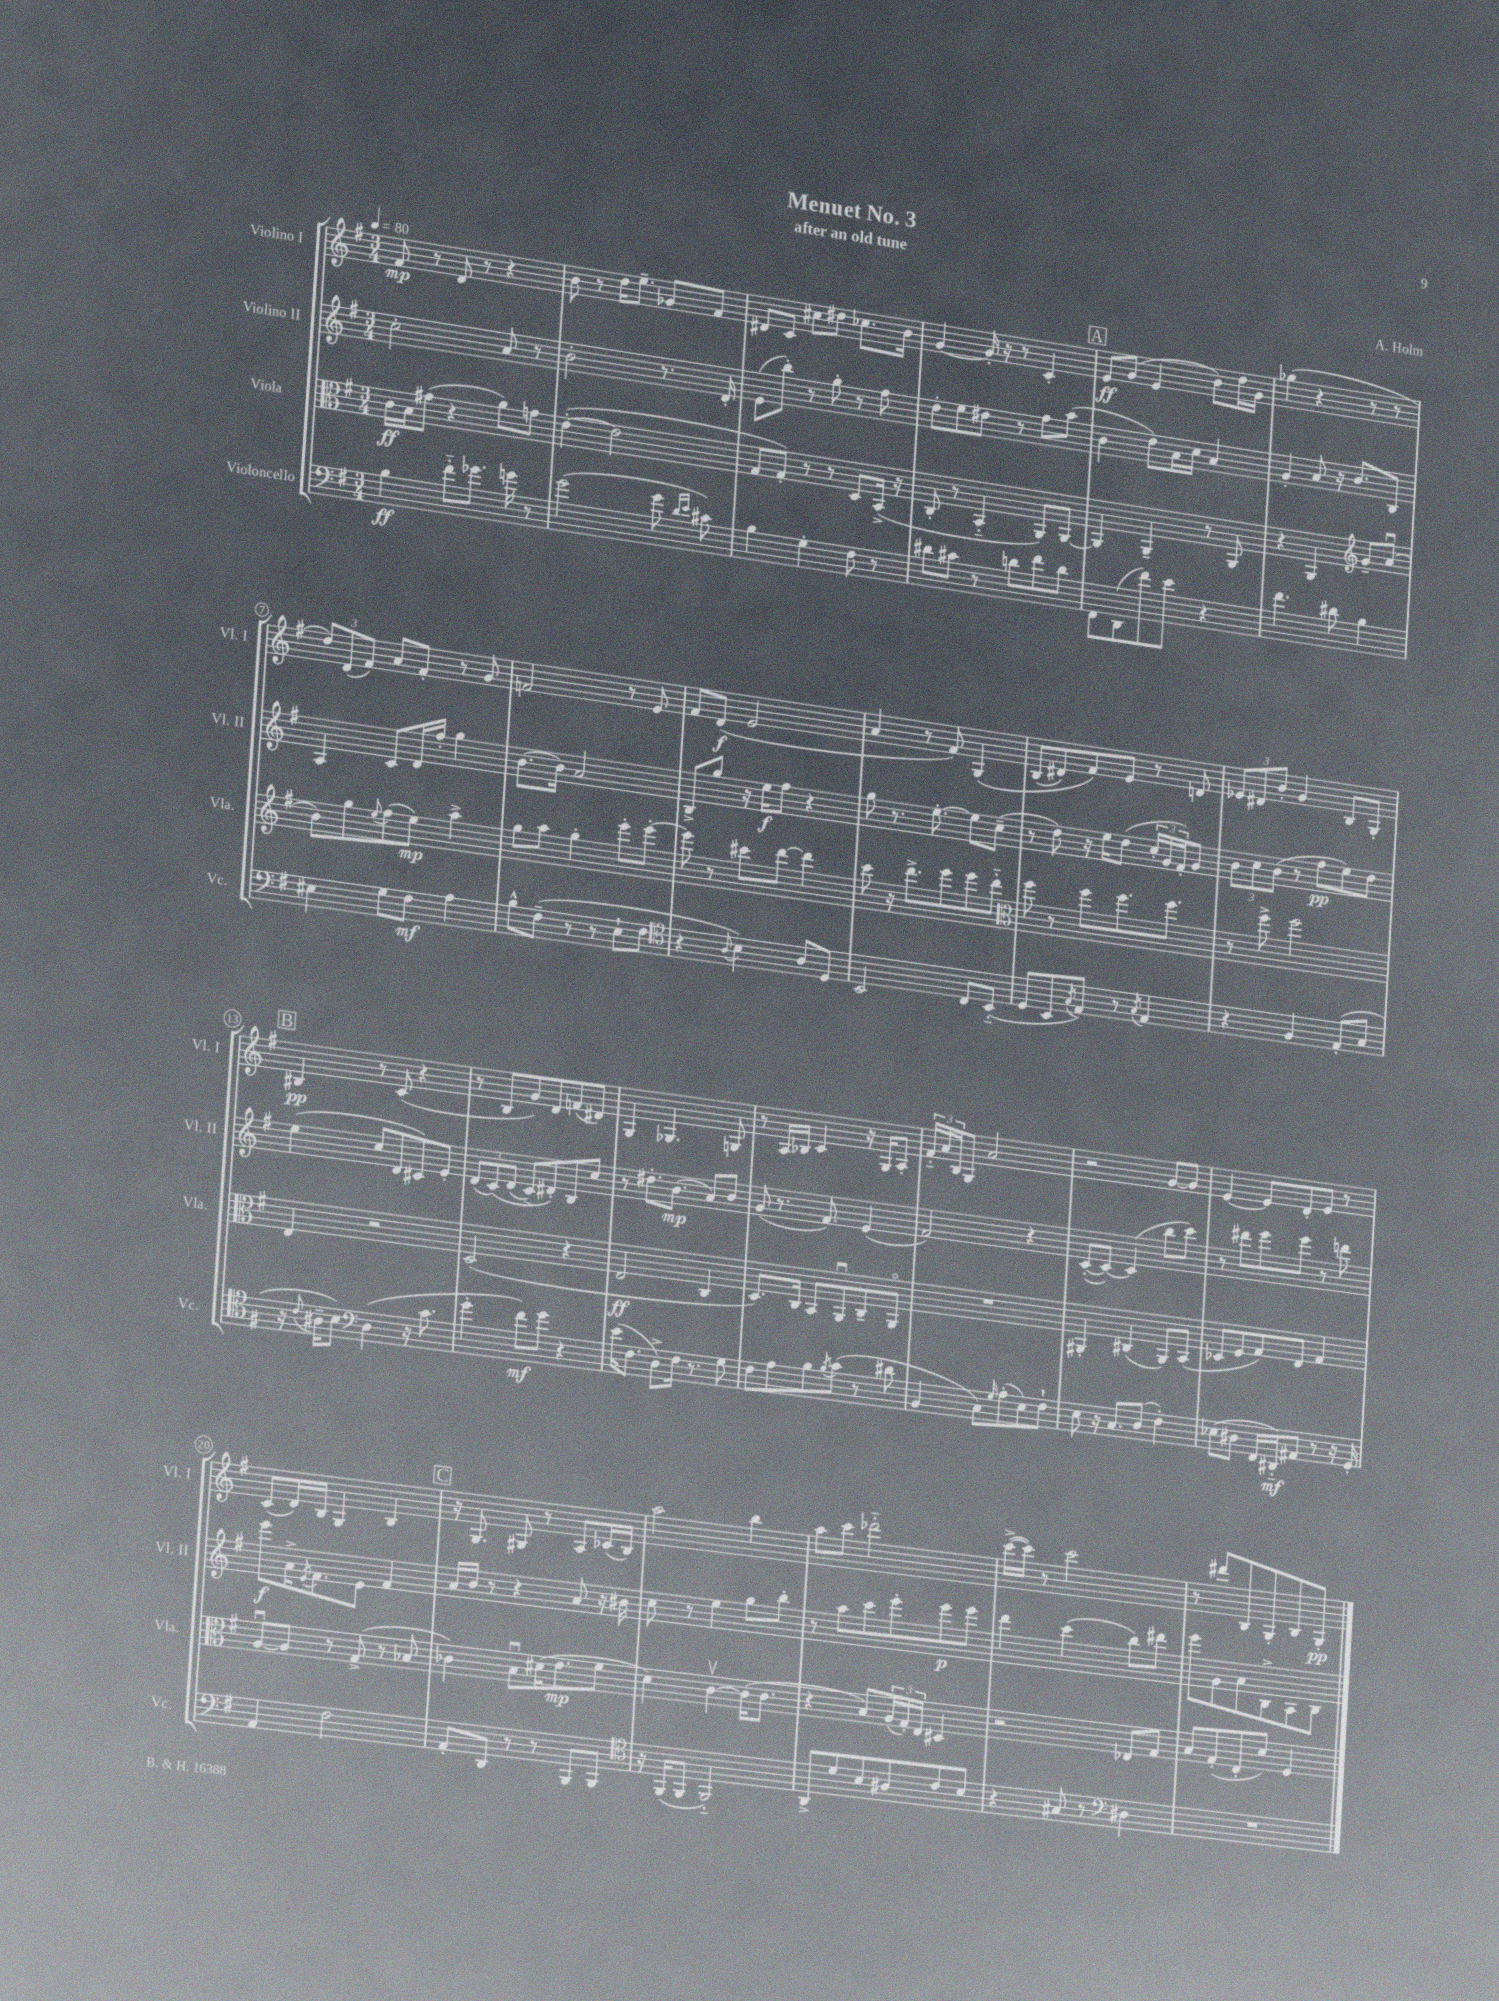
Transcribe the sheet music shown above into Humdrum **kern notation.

**kern	**kern	**kern	**kern
*staff4	*staff3	*staff2	*staff1
*clefF4	*clefC3	*clefG2	*clefG2
*k[f#]	*k[f#]	*k[f#]	*k[f#]
*M3/4	*M3/4	*M3/4	*M3/4
*MM80	*MM80	*MM80	*MM80
4B	16c	2cc'	8f#
.	16B	.	.
.	(8g#	.	8r
8f#'~	4r	.	8d
8.g-	.	.	8r
.	8a)	8a	4r
16g	.	.	.
8r	8g	8r	.
=	=	=	=
(2g	([4e'	2b'	8b
.	.	.	8r
.	2e]	.	16dd
.	.	.	8.ee~
8g	.	8.r	8g-
16qqd	.	.	.
16qqe	.	.	.
8c#)	.	.	8f#
.	.	16d'	.
=	=	=	=
4B	8G	(8e	8d#
.	8G')	8bb')	8c
4G'	8r	8r	8cc#
.	8r	8gg'	8dd#
8F#	8D	8r	8.cc-
8r	(16BB^	8ff#	.
.	16r	.	16b
=	=	=	=
8d#	8C'	8dd'	[4g
8c#	8r	8ee	.
8r	4BB'~	8dd#	16g']
.	.	.	16r
8d	.	8r	8r
8f#	8AA)	8ff#	4c'
8d	[8AA	(8aa	.
=	=	=	=
8FF#	4AA]	4b	8e
(8DD	.	.	(8g
8f#)	4AA~	8dd)	4e
8e	.	16a	.
.	.	16cc	.
4r	8r	4a	8b)
.	8AA	.	16dd
.	.	.	16g
=	=	=	=
4.f#	4r	4g'	(4gg-
.	4AA	8a	4r
8d#	.	16r	.
.	.	8.b	.
*	*clefG2	*	*
4B	8g~	.	8r
.	(8au	8B	8r
=	=	=	=
4E#	8b)	4A	12dd)
.	.	.	(12d
.	8gg	.	.
.	.	.	12f#)
.	8qqee	.	.
8G	(8ff#	8c	8a
8F#	8ee)	16d	8f#'
.	.	16ff#'	.
4A	4aa^	4gg	8r
.	.	.	8g
=	=	=	=
8B^^	8gg	[8.b	2f
(8F#~	8aa	.	.
.	.	16b]	.
8r	4gg'	2a	.
8r	.	.	.
8E`	8eee'	.	8r
8F#	[8eee'	.	8e
=	=	=	=
*clefC4	*	*	*
4r	8eee]	8B^	8f#
.	8r	8gg	(8d
8qqA	.	.	.
4B)	8ccc#	16r	2e
.	.	16ee	.
.	[8ddd	8ff#	.
8A	4ddd]	4r	.
8D	.	.	.
=	=	=	=
2BB	8ccc	8gg	4a
.	16r	8.r	.
.	8.ddd^	.	.
.	.	.	8r
.	.	[8.ee'	.
.	8eee	.	8f#)
8C	8eee	8ee]	&(4G
(8BB'~	8ddd'~	(8cc~	.
=	=	=	=
*	*clefC3	*	*
8D	8ff#	8r	(8B
8BB	8r	8dd)	8d#)
8qG	.	.	.
8E)	8ff#	16r	8f#&)
.	.	16ee	.
8r	8.ff#	(8dd	8e
8qG	.	.	.
4E	.	24cc'	8r
.	.	24g	.
.	8.ff#	.	.
.	.	24f#')	.
.	.	8g	8d
=	=	=	=
4r	8r	12b	12e-
.	.	12cc	12d#
.	8ff#^	.	.
.	.	(12b	12b'
4F#	2ff#	8r	4g
.	.	8ff#	.
(8E'	.	8ee)	8B
8G	.	8dd	8G'
=	=	=	=
16r	4E	(4ee	4B#
8qqc	.	.	.
16A#~	.	.	.
8B)	.	.	.
*clefF4	*	*	*
(4D	2r	8cc	8r
.	.	8d	(8c
16r	.	8c#)	4r
8.c	.	.	.
.	.	8e'	.
=	=	=	=
4g'	(2D	(12d	8r
.	.	&(12c)	.
.	.	.	8B
.	.	(12d	.
8f#)	.	8c^)	8g)
8g	.	8d#'&)	8d
4r	4r	8B	(8f
.	.	8cc	8d#)
=	=	=	=
(16e	2E	8r	4G
8.F#	.	.	.
.	.	8.dd#'	.
8D^)	.	.	4.G-
.	.	(8.b	.
16F#	.	.	.
8.r	.	.	.
.	4C	8a)	.
8G	.	8b	8G
=	=	=	=
8F#	8.D)	(8g	8r
8A	.	8.r	16A
.	16C	.	16B-
8B	8BB	.	4c
.	.	8.f#)	.
8qB	.	.	.
(8c	8AAu	.	.
8r	8C~	(4e	16r
.	.	.	16G
8d#	8AAo	.	8A'
=	=	=	=
4BB	2.r	2f#)	24f#'~
.	.	.	24a
.	.	.	24B
.	.	.	8G
8C)	.	.	2a
16qqG	.	.	.
(8A'	.	.	.
8E)	.	4r	.
8F#`	.	.	.
=	=	=	=
8E	4AA#'	([8c'	2r
16r	.	8c_)	.
8.C	.	.	.
.	(4C#	(4c]	.
(8D	.	.	.
4F#')	8AA#)	8bb	[8g
.	(8BB	8ccc)	8g]
=	=	=	=
(8E-	8D-	8r	[4e
8D#	8F#	8ddd#	.
16FF#	8G)	8eee	8e]
16DD#'~)	.	.	.
8AA#	8E	8eee	8d'
8r	4G	8r	8e
16r	.	8ddd	8r
16GG'	.	.	.
=	=	=	=
4AA	[8Au	8eee	(8c
.	8A]	16a^	16d)
.	.	8qe	.
.	.	8.f#	16B
2F#	8r	.	4G
.	(8G^	8e	.
.	8r	4f#	4B
.	8B-	.	.
=	=	=	=
8AA'	4c-)	16a	16r
.	.	16b	8.G
8DD	.	8r	.
8r	8Bu	4r	8G#
8r	(16d#	.	8r
.	8.e	.	.
8BBB	.	8a	8A
8BBB	8f#	16r	(16c-
.	.	16b#	16B)
=	=	=	=
*clefC4	*	*	*
16r	4d)	8cc	2aa
(16FF#	.	.	.
8FF#	.	8r	.
2FF#'~)	[4cv	4ee	.
.	(16c]	8gg	4bb
.	8.c	.	.
.	.	8bb'	.
=	=	=	=
8AA^	4r	8r	8aa
8d	.	8aa	8ccc
8B	8B)	8ccc	2ddd-'~
8A#	(24A	8eee'	.
.	24G')	.	.
.	24E	.	.
8c	4D#	8eee	.
8B	.	8eee	.
=	=	=	=
4r	2r	4ddd	([16ccc^
.	.	.	16ccc])
.	.	.	8r
8G#	.	(4ccc	2ccc
8r	.	.	.
*clefF4	*	*	*
4D#	8E-	8bb)	.
.	8G	8ddd#	.
=	=	=	=
2.r	8B	8eee	8r
.	(8G'	8g	8ddd#
.	8E'	8a	8B
.	8d)	8B^	8G'
.	4F#	8A	8B
.	.	8B	8G'
==	==	==	==
*-	*-	*-	*-
